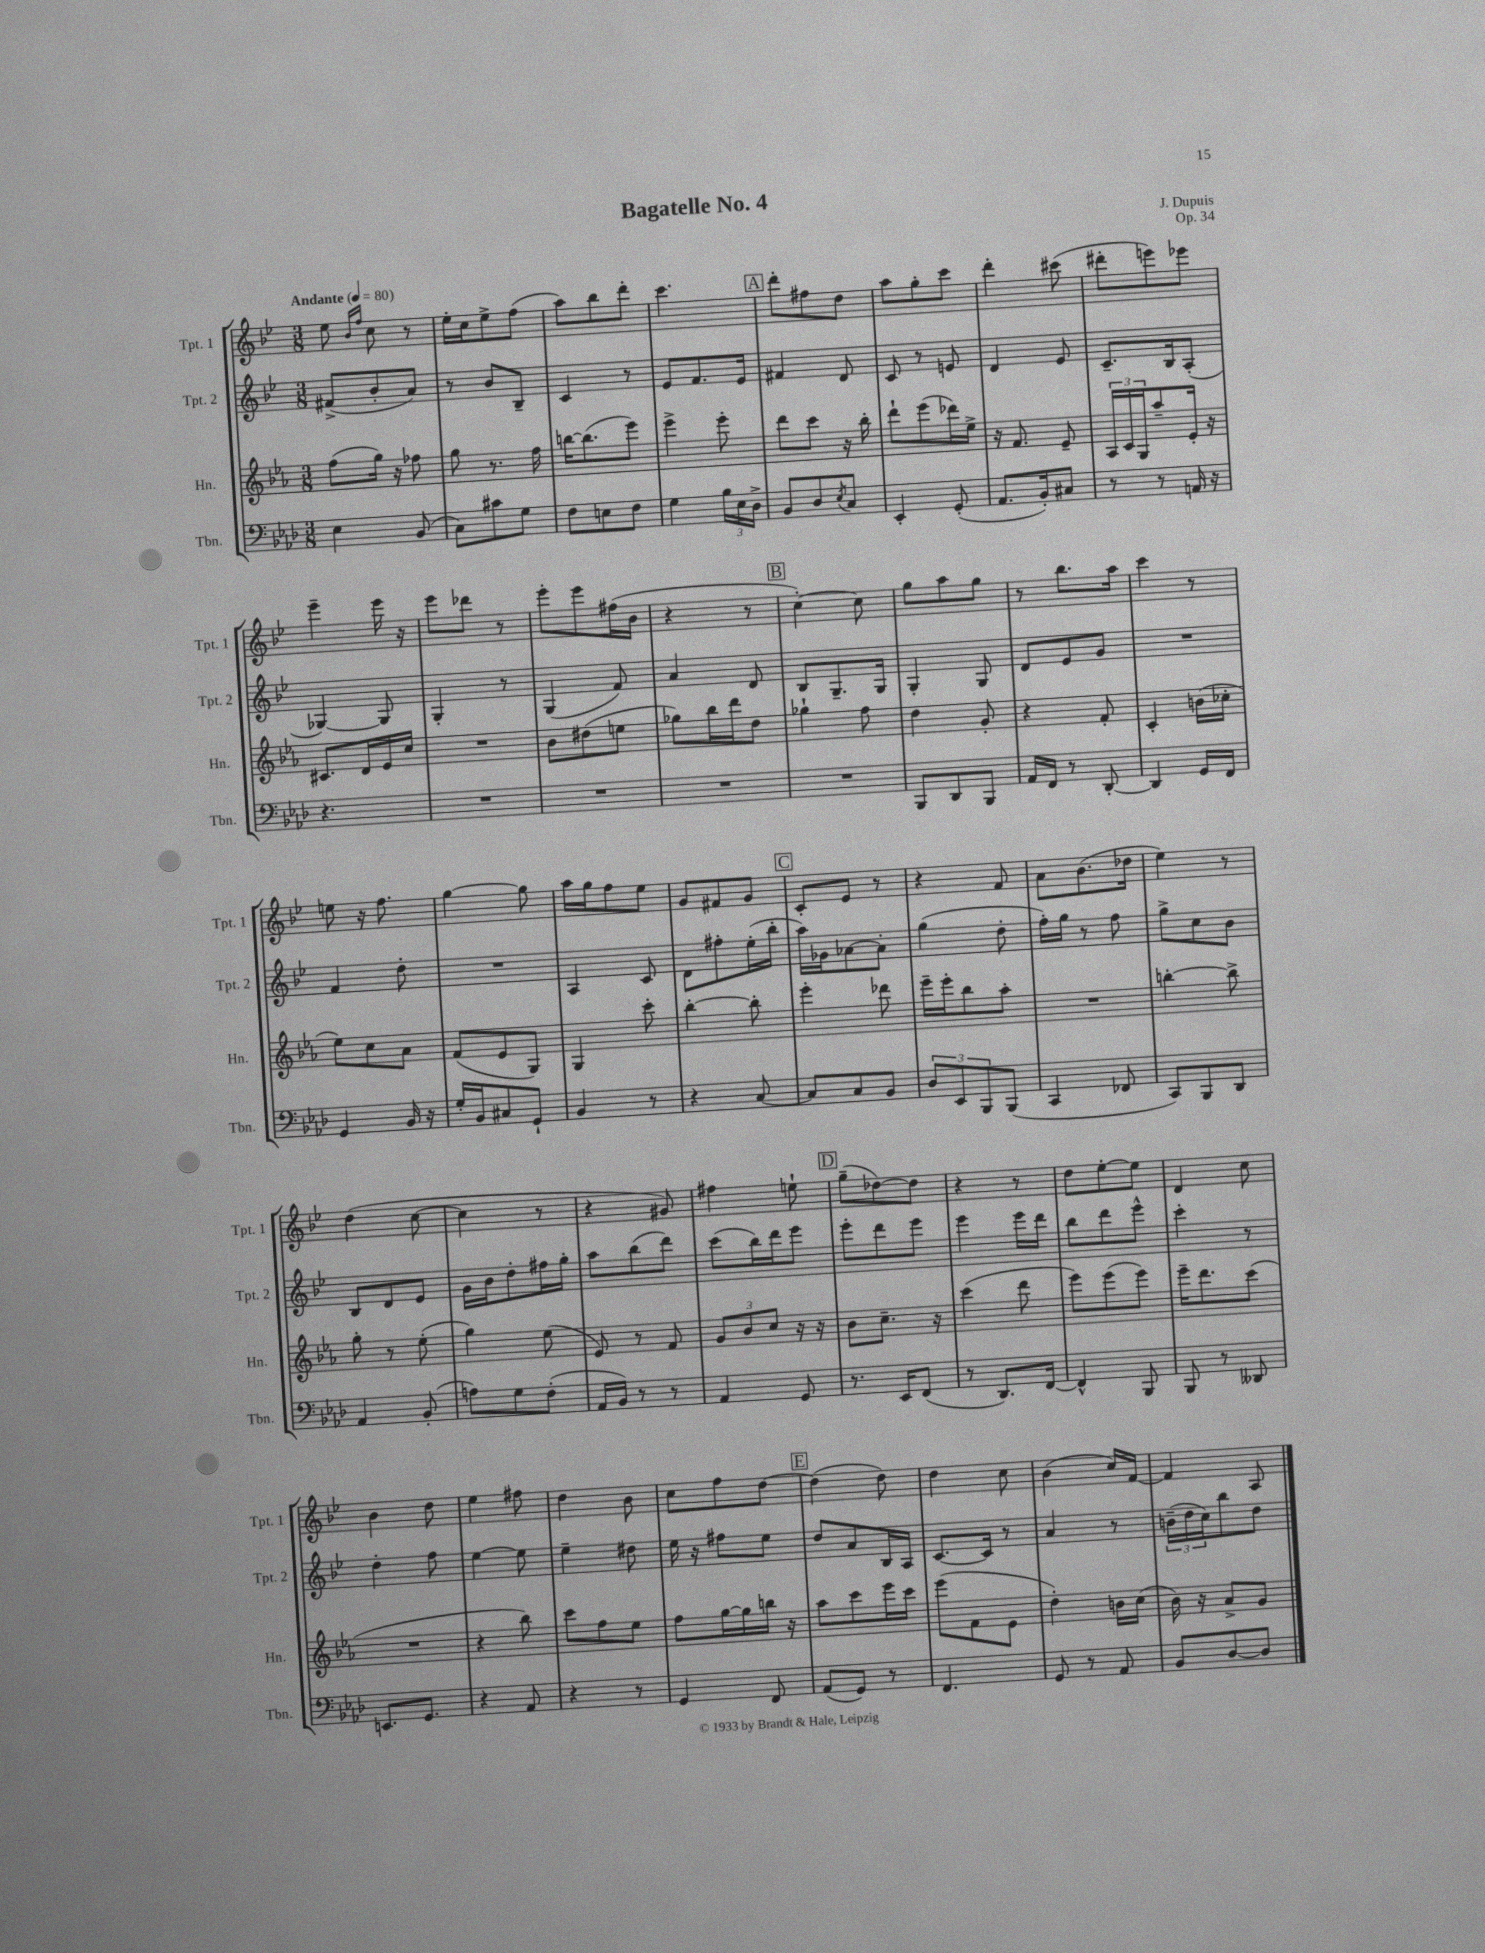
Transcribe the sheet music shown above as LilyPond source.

\header { title = "Bagatelle No. 4" composer = "J. Dupuis" opus = "Op. 34" }
<<
\new StaffGroup <<
\new Staff = "s0" \with { instrumentName = "Tpt. 1" shortInstrumentName = "Tpt. 1" } {
    \clef treble \key bes \major \numericTimeSignature \time 3/8 \tempo "Andante" 4 = 80
    ees''8 \grace { bes'16 f''16 } c''8 r8 |
    ees''16-. c''16 ees''8-> f''8( |
    a''8) bes''8 d'''8-. |
    c'''4. |
    \mark \markup { \box "A" } d'''8-. fis''8 d''8 |
    a''8 g''8-. c'''8 |
    d'''4-. cis'''8( |
    dis'''8-. e'''8) ees'''8 |
    ees'''4-- ees'''16 r16 |
    ees'''8 des'''8 r8 |
    ees'''8-. ees'''8 fis''16( bes'16 |
    r4 r8 |
    \mark \markup { \box "B" } c''4~-.) c''8 |
    g''8 a''8 g''8 |
    r8 bes''8. a''16 |
    c'''4 r8 |
    e''8 r16 f''8. |
    g''4~ g''8 |
    a''16 g''16 f''8 ees''8 |
    g'8 fis'8 g'8 |
    \mark \markup { \box "C" } c'8-. ees'8 r8 |
    r4 f'8 |
    a'8 bes'8.( des''16 |
    ees''4) r8 |
    d''4( c''8~ |
    c''4 r8 |
    r4 gis'8) |
    fis''4 e''8-! |
    \mark \markup { \box "D" } g''8--( des''8~) des''8 |
    r4 r8 |
    d''8 ees''8~-. ees''8 |
    d'4 c''8 |
    bes'4 d''8 |
    ees''4 fis''8 |
    d''4 bes'8 |
    c''8 f''8 d''8~ |
    \mark \markup { \box "E" } d''4( d''8) |
    d''4 c''8 |
    bes'4( c''16) f'16~ |
    f'4 a8 \bar "|." |
}
\new Staff = "s1" \with { instrumentName = "Tpt. 2" shortInstrumentName = "Tpt. 2" } {
    \clef treble \key bes \major \numericTimeSignature \time 3/8
    fis'8->( bes'8-. a'8) |
    r8 bes'8 bes8-- |
    c'4 r8 |
    ees'8 f'8. ees'16 |
    \mark \markup { \box "A" } fis'4 d'8 |
    c'8 r8 e'8 |
    d'4 ees'8 |
    c'8.-- bes16 a8-.( |
    ges4~) ges8 |
    g4-. r8 |
    g4( f'8) |
    a'4 d'8 |
    \mark \markup { \box "B" } bes8 g8.-- g16 |
    g4-. g8 |
    d'8 ees'8 g'8 |
    R4. |
    f'4 d''8-. |
    R4. |
    a4 c'8 |
    d'8 fis''8-. ees''16-.( bes''16-. |
    \mark \markup { \box "C" } a''16) ges'16 aes'8~ aes'8-. |
    g''4( d''8-. |
    f''16-.) g''16 r8 f''8 |
    g''8-> c''8 bes'8 |
    bes8 d'8 ees'8 |
    g'16 bes'16 d''8-. fis''16 g''16-. |
    a''8 bes''8( d'''8) |
    c'''8( bes''16) d'''16 ees'''8 |
    \mark \markup { \box "D" } ees'''8-. d'''8 ees'''8 |
    ees'''4 ees'''16 d'''16 |
    bes''8 d'''8 ees'''8-^ |
    c'''4-. r8 |
    d''4-. f''8 |
    ees''4~ ees''8 |
    ees''4-- dis''8 |
    ees''16 r16 fis''8 ees''8 |
    \mark \markup { \box "E" } d''8 a'8 bes16 a16 |
    c'8.~ c'16 r8 |
    a'4 r8 |
    \tuplet 3/2 { b'16--( d''16 c''16) } bes''8 d''8 \bar "|." |
}
\new Staff = "s2" \with { instrumentName = "Hn." shortInstrumentName = "Hn." } {
    \clef treble \key ees \major \numericTimeSignature \time 3/8
    f''8( g''16) r16 fes''8 |
    g''8 r8. f''16 |
    b''16~ b''8.( ees'''8) |
    ees'''4-> ees'''8-. |
    \mark \markup { \box "A" } d'''8 c'''8 r16 bes''16-. |
    d'''8-! ees'''8( des'''16) ees''16-> |
    r16 f'8. ees'8-- |
    \tuplet 3/2 { aes16 c'16 g16 } aes''8-- ees'16-. r16 |
    cis'8. d'16 ees'16 c''16 |
    R4. |
    bes'8 dis''8( e''8 |
    ges''8) bes''16 d'''16 d''8 |
    \mark \markup { \box "B" } ges''4-! f''8 |
    d''4 g'8-. |
    r4 f'8-. |
    c'4-. b'16( ces''16-. |
    ees''8) c''8 aes'8 |
    f'8( ees'8 g8) |
    g4 c'''8-. |
    bes''4~-. bes''8-. |
    \mark \markup { \box "C" } ees'''4-. des'''8 |
    ees'''16-- ees'''16-. bes''8 aes''8-. |
    R4. |
    b''4~-. b''8-> |
    g''8-. r8 ees''8-.( |
    g''4) ees''8( |
    ees'8) r8 f'8 |
    \tuplet 3/2 { g'8 bes'8 c''8 } r16 r16 |
    \mark \markup { \box "D" } bes'8 c''8.-- r16 |
    c'''4( d'''8 |
    ees'''8) ees'''8( ees'''8) |
    ees'''16-- d'''8. c'''8( |
    R4. |
    r4 bes''8) |
    c'''8 f''8 ees''8 |
    f''8 g''16~ g''16 b''16 r16 |
    \mark \markup { \box "E" } aes''8 c'''8 ees'''16 c'''16 |
    ees'''8( f'8 ees'8 |
    d''4-.) b'16 c''16( |
    bes'16) r16 aes'8-> g'8 \bar "|." |
}
\new Staff = "s3" \with { instrumentName = "Tbn." shortInstrumentName = "Tbn." } {
    \clef bass \key aes \major \numericTimeSignature \time 3/8
    ees4 bes,8( |
    c8) cis'8 g8 |
    f8 e8 f8 |
    g4 \tuplet 3/2 { bes16 ees16 des16-> } |
    \mark \markup { \box "A" } bes,8 des8 \acciaccatura { ees8 } c8 |
    ees,4-. g,8-.( |
    aes,8. bes,16-.) cis8 |
    r8 r8 a,16 r16 |
    r4. |
    R4. |
    R4. |
    R4. |
    \mark \markup { \box "B" } R4. |
    bes,,8 des,8 bes,,8 |
    aes,16 f,16 r8 des,8~-. |
    des,4 g,16 f,16 |
    g,4 bes,16 r16 |
    g16-. bes,16 cis8 g,8-! |
    bes,4 r8 |
    r4 c8~ |
    \mark \markup { \box "C" } c8 c8 bes,8 |
    \tuplet 3/2 { des8 ees,8 bes,,8 } bes,,8( |
    c,4 fes,8 |
    c,8) bes,,8 des,8 |
    aes,4 bes,8-.( |
    a8) g8 f8-.( |
    aes,16 bes,16) r8 r8 |
    aes,4 g,8 |
    \mark \markup { \box "D" } r8. ees,16 f,8( |
    r8 des,8.) f,16~ |
    f,4-^ bes,,8 |
    bes,,8 r8 deses,8 |
    e,8. g,8. |
    r4 aes,8 |
    r4 r8 |
    g,4 f,8 |
    \mark \markup { \box "E" } aes,8( g,8) r8 |
    f,4. |
    g,8 r8 aes,8 |
    bes,8 des8~ des8 \bar "|." |
}
>>
>>
\layout { \context { \Score \remove "Bar_number_engraver" } }
